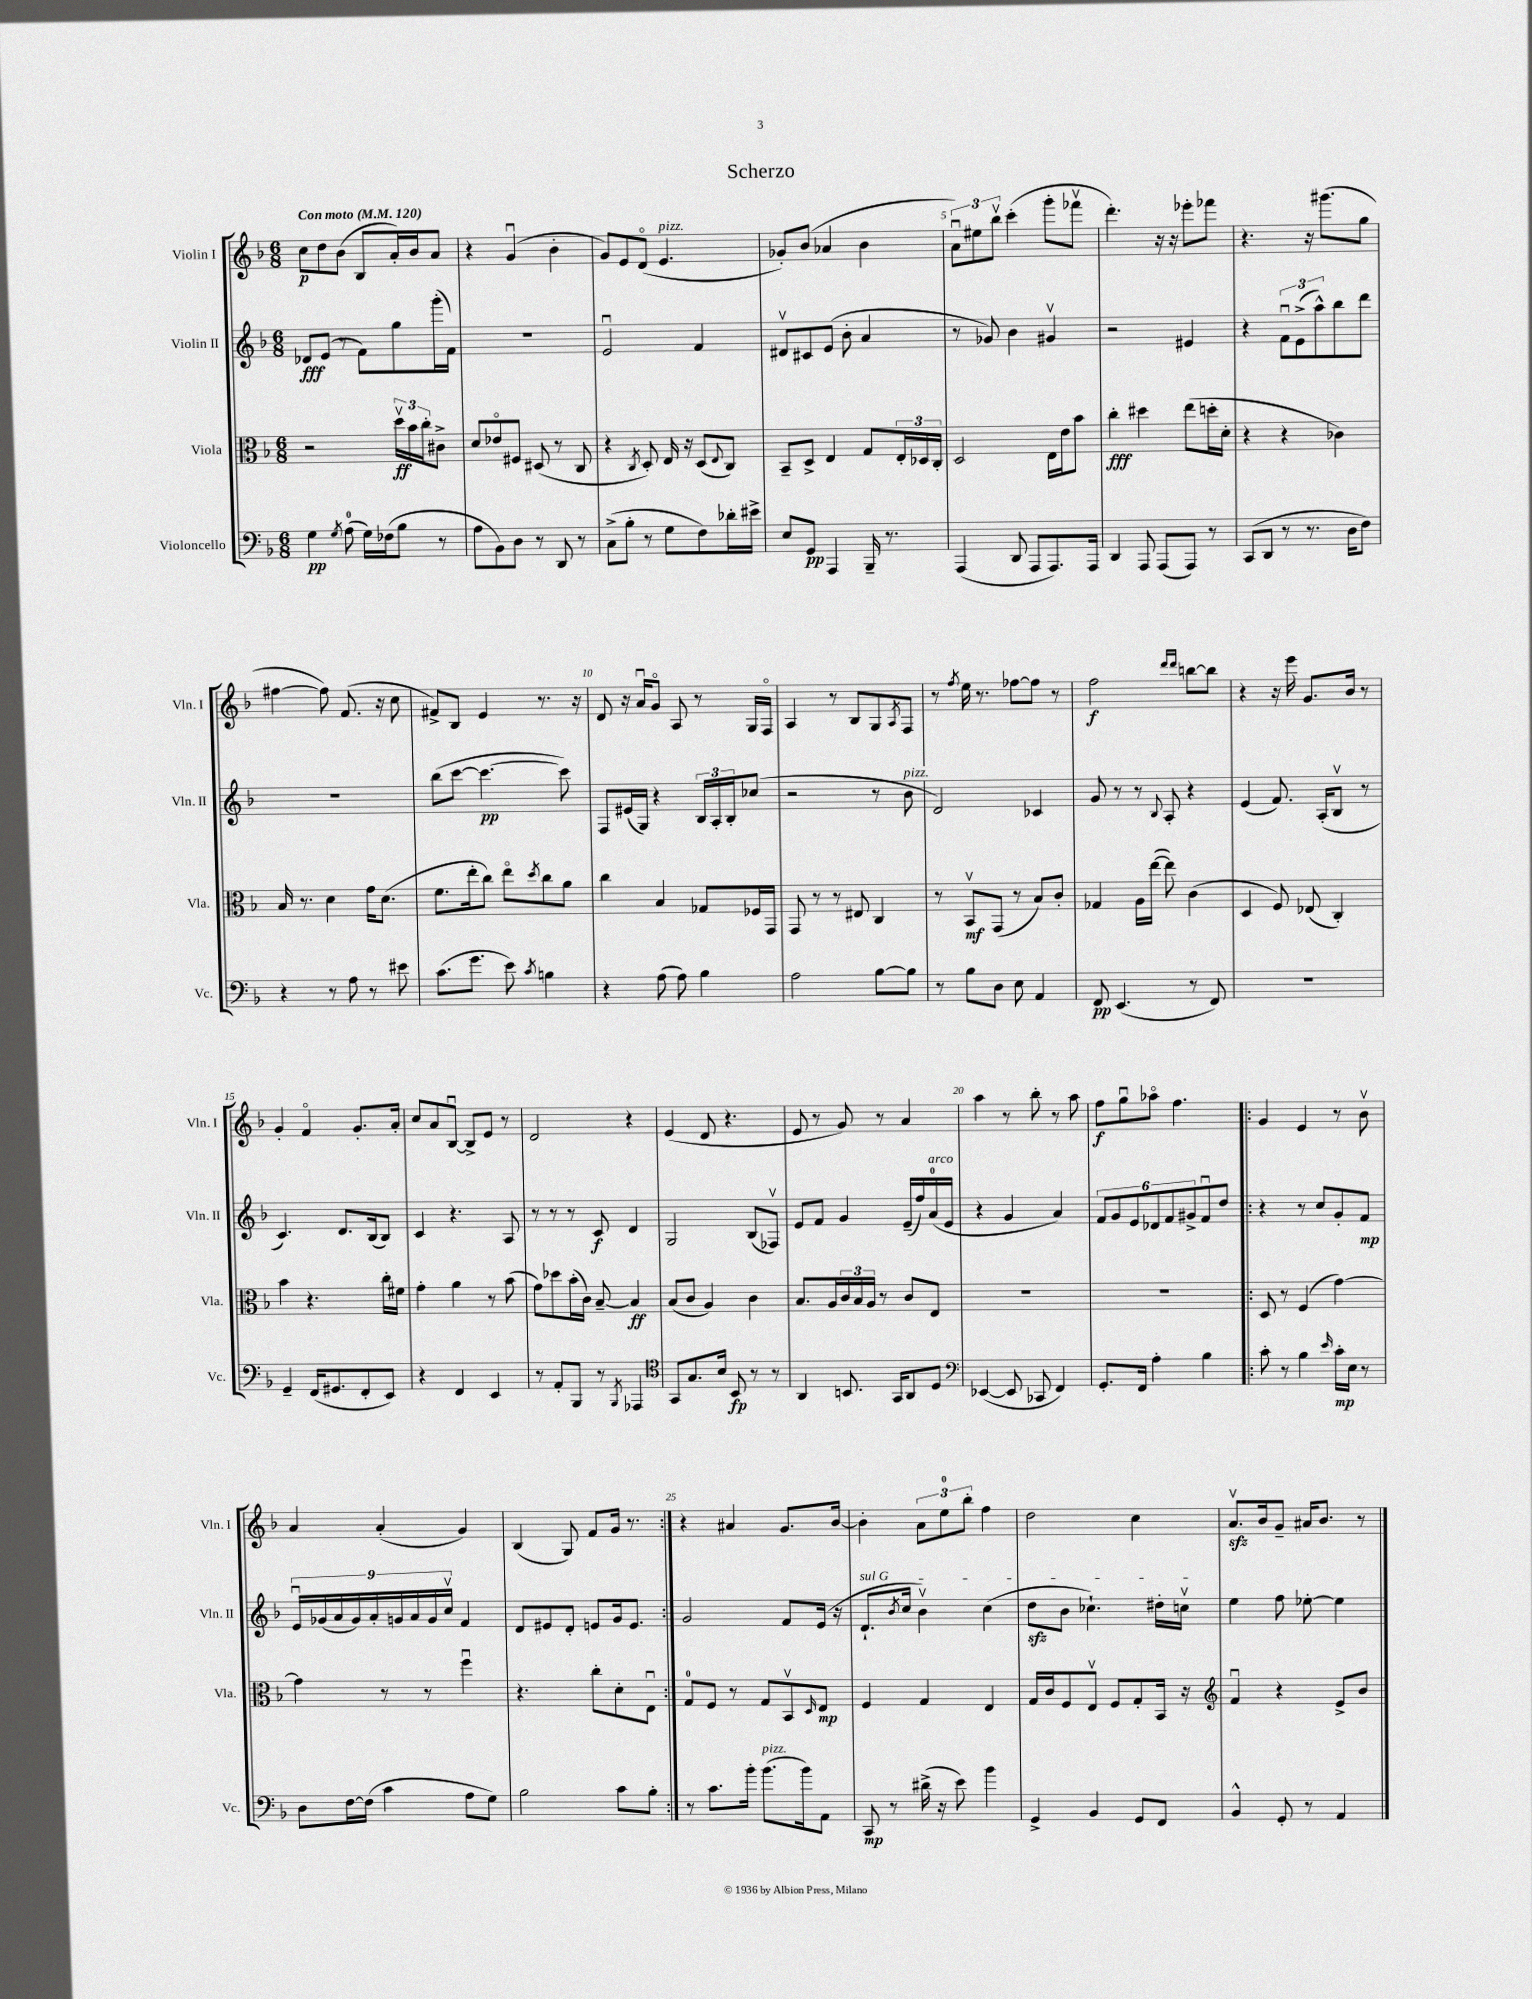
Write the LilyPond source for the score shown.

\header { title = "Scherzo" }
<<
\new StaffGroup <<
\new Staff = "s0" \with { instrumentName = "Violin I" shortInstrumentName = "Vln. I" } {
    \clef treble \key f \major \numericTimeSignature \time 6/8 \tempo "Con moto" 4 = 120
    c''8\p d''8 bes'8( bes8 a'16-.) bes'16 a'8 |
    r4 g'4\downbow( bes'4-. |
    g'8) e'8 d'8\flageolet( e'4.^\markup { \italic "pizz." } |
    ges'8-.) bes'8( aes'4 bes'4 |
    \tuplet 3/2 { a'8\downbow) eis''8 bes''8\upbow } c'''4-.( g'''8-. fes'''8\upbow |
    d'''4.-.) r16 r16 ees'''8-. fes'''8 |
    r4. r16 gis'''8.( g''8 |
    fis''4~ fis''8) f'8.( r16 c''8 |
    fis'8->) bes8 e'4 r8. r16 |
    d'8 r16 a'16\downbow g'8\flageolet a8 r8 g16 f16\flageolet |
    a4 r8 bes8 g8 \acciaccatura { a8 } f8 |
    r8 \acciaccatura { f''8 } e''16 r8. fes''8~ fes''8 r8 |
    f''2\f \grace { d'''16 d'''16 } b''8~ b''8 |
    r4 r16 e'''16 g'8. bes'16 r8 |
    g'4-. f'4\flageolet g'8.-. a'16-. |
    c''8 a'8 bes8~\downbow bes8-> e'8 r8 |
    d'2 r4 |
    e'4( d'8 r4. |
    e'8 r8 g'8) r8 a'4 |
    a''4 r8 bes''8-. r8 a''8 |
    f''8\f g''8\downbow aes''8\flageolet f''4. |
    \repeat volta 2 { g'4 e'4 r8 bes'8\upbow |
    a'4 a'4-.( g'4) |
    bes4( g8) f'8 g'16 r8. | }
    r4 ais'4 g'8. bes'16~ |
    bes'4-. \tuplet 3/2 { a'8 e''8-0 bes''8-. } f''4 |
    d''2 c''4 |
    a'8.\upbow\sfz bes'16 g'8-- ais'16 bes'8. r8 \bar "|." |
}
\new Staff = "s1" \with { instrumentName = "Violin II" shortInstrumentName = "Vln. II" } {
    \clef treble \key f \major \numericTimeSignature \time 6/8
    des'8\fff e'8( r8 f'8) g''8 g'''16-.( f'16) |
    r2. |
    e'2\downbow f'4 |
    dis'8\upbow cis'8 e'8( bes'8-. a'4 |
    r8 ges'8) bes'4 gis'4\upbow |
    r2 eis'4 |
    r4 \tuplet 3/2 { f'8\downbow e'8->( a''8-^) } bes''8 d'''8 |
    R2. |
    bes''8( c'''8~ c'''4.~\pp c'''8) |
    f8 eis'16( g16) r4 \tuplet 3/2 { bes16 a16-. bes16-. } ces''8( |
    r2 r8 bes'8^\markup { \italic "pizz." } |
    d'2) ces'4 |
    g'8 r8 r8 \appoggiatura { bes8 } a8-. r4 |
    e'4( f'8.) a16-.( bes8\upbow r8 |
    c'4.) d'8. bes16( bes8) |
    c'4 r4. a8 |
    r8 r8 r8 c'8\f d'4 |
    g2 bes8( fes8\upbow) |
    e'8 f'8 g'4 e'16--( f''16) a'16-0^\markup { \italic "arco" }( e'16 |
    r4 g'4 a'4) |
    \tuplet 6/4 { f'8 g'8 e'8 des'8 f'8 gis'8-> } f'8\downbow d''8 |
    \repeat volta 2 { r4 r8 c''8 g'8-. f'8\mp |
    \tuplet 9/8 { e'16\downbow ges'16( a'16 ges'16) a'16-. g'16 a'16 g'16 c''16\upbow } f'4 |
    d'8 eis'8 d'8-. e'8 g'16 e'8. | }
    g'2 f'8 e'16( r16 |
    \once \override TextSpanner.bound-details.left.text = \markup { \italic "sul G" } d'8.-!\startTextSpan \acciaccatura { bes'8 } c''16 bes'4\upbow) c''4( |
    d''8\sfz bes'8 ces''4.-!) dis''16-. c''16\upbow\stopTextSpan |
    e''4 f''8 ees''8~-. ees''4 \bar "|." |
}
\new Staff = "s2" \with { instrumentName = "Viola" shortInstrumentName = "Vla." } {
    \clef alto \key f \major \numericTimeSignature \time 6/8
    r2 \tuplet 3/2 { d''16\upbow\ff bes'16 c''16-. } cis'8-> |
    d'8 ees'8\flageolet fis8 dis8( r8 c8 |
    r4 \acciaccatura { c8 } d8-.) e16 r16 d8( \appoggiatura { e8 } c8) |
    bes,8-- d8-> e4 g8 \tuplet 3/2 { e16-. des16 c16-. } |
    d2 e16 e'16 bes'8 |
    c''4-.\fff dis''4 e''8( d''16-. d'16-. |
    r4 r4 ces'4) |
    bes16 r8. d'4 g'16 d'8.( |
    f'8. e''16-. c''8) e''8\flageolet \acciaccatura { d''8 } c''8 a'8 |
    c''4 bes4 ges8 fes16 g,16 |
    g,8 r8 r8 eis8 c4 |
    r8 bes,8\upbow\mf g,8( r8 bes8) c'8-. |
    ges4 a16 e''16~( e''8) c'4( |
    d4 f8) ees8( c4-.) |
    bes'4 r4. c''16-. fis'16 |
    g'4-. a'4 r8 bes'8( |
    g'8) des''8 bes'16-.( c'16) bes8~-- bes4\ff |
    bes8( c'8 a4) c'4 |
    bes8. a16 \tuplet 3/2 { c'16 bes16 a16 } r8 c'8 e8 |
    R2. |
    R2. |
    \repeat volta 2 { d8 r8 f4( g'4~) |
    g'4 r8 r8 f''4\downbow |
    r4. c''8-. d'8-. e8\downbow | }
    g8-0 f8 r8 g8 bes,8\upbow \grace { d16 } e8\mp |
    f4 g4 e4 |
    g16 c'16 f8 e8\upbow f8 g8-. bes,16 r16 |
    \clef treble f'4\downbow r4 e'8-> bes'8 \bar "|." |
}
\new Staff = "s3" \with { instrumentName = "Violoncello" shortInstrumentName = "Vc." } {
    \clef bass \key f \major \numericTimeSignature \time 6/8
    g4\pp \acciaccatura { g8 } a8-0( g16) fes16( bes8 r8 |
    a8 bes,8) d8 r8 d,8 r8 |
    c8->( bes8-. r8 g8 f8) des'16-. eis'16-> |
    e8 g,8\pp a,,4 bes,,16-- r8. |
    a,,4( d,8 a,,8 a,,8.) a,,16 |
    d,4 a,,8 a,,8( a,,8) r8 |
    c,8( d,8 r8 r8. d16 f8) |
    r4 r8 a8 r8 eis'8 |
    c'8.( g'8. e'8) \acciaccatura { c'8 } b4 |
    r4 a8( a8) bes4 |
    a2 bes8~ bes8 |
    r8 bes8 d8 e8 a,4 |
    f,8\pp e,4.( r8 f,8) |
    R2. |
    g,4-- f,16( gis,8. f,8-. e,8) |
    r4 f,4 e,4 |
    r8 a,8-. bes,,8 r8 \acciaccatura { bes,,8 } aes,,4 |
    \clef tenor g,8 g8. bes16 bes,8\fp r8 r8 |
    a,4 b,8. g,16 a,8 d8 |
    \clef bass ees,4~( ees,8 ces,8 f,4) |
    g,8.-. f,16 a4-. bes4 |
    \repeat volta 2 { c'8-. r8 bes4 \grace { e'16 } c'16-.\mp e16 r8 |
    d8 f16~ f16( c'4 a8 g8) |
    bes2 c'8 bes8-. | }
    r8 c'8. bes'16-. bes'8.^\markup { \italic "pizz." }( bes'16) a,8 |
    c,8\mp r8 dis'16->( r16 e'8) bes'4 |
    g,4-> bes,4 g,8 f,8 |
    bes,4-^ g,8-. r8 a,4 \bar "|." |
}
>>
>>
\layout { \context { \Score \override BarNumber.break-visibility = ##(#f #t #t) barNumberVisibility = #(every-nth-bar-number-visible 5) } }
